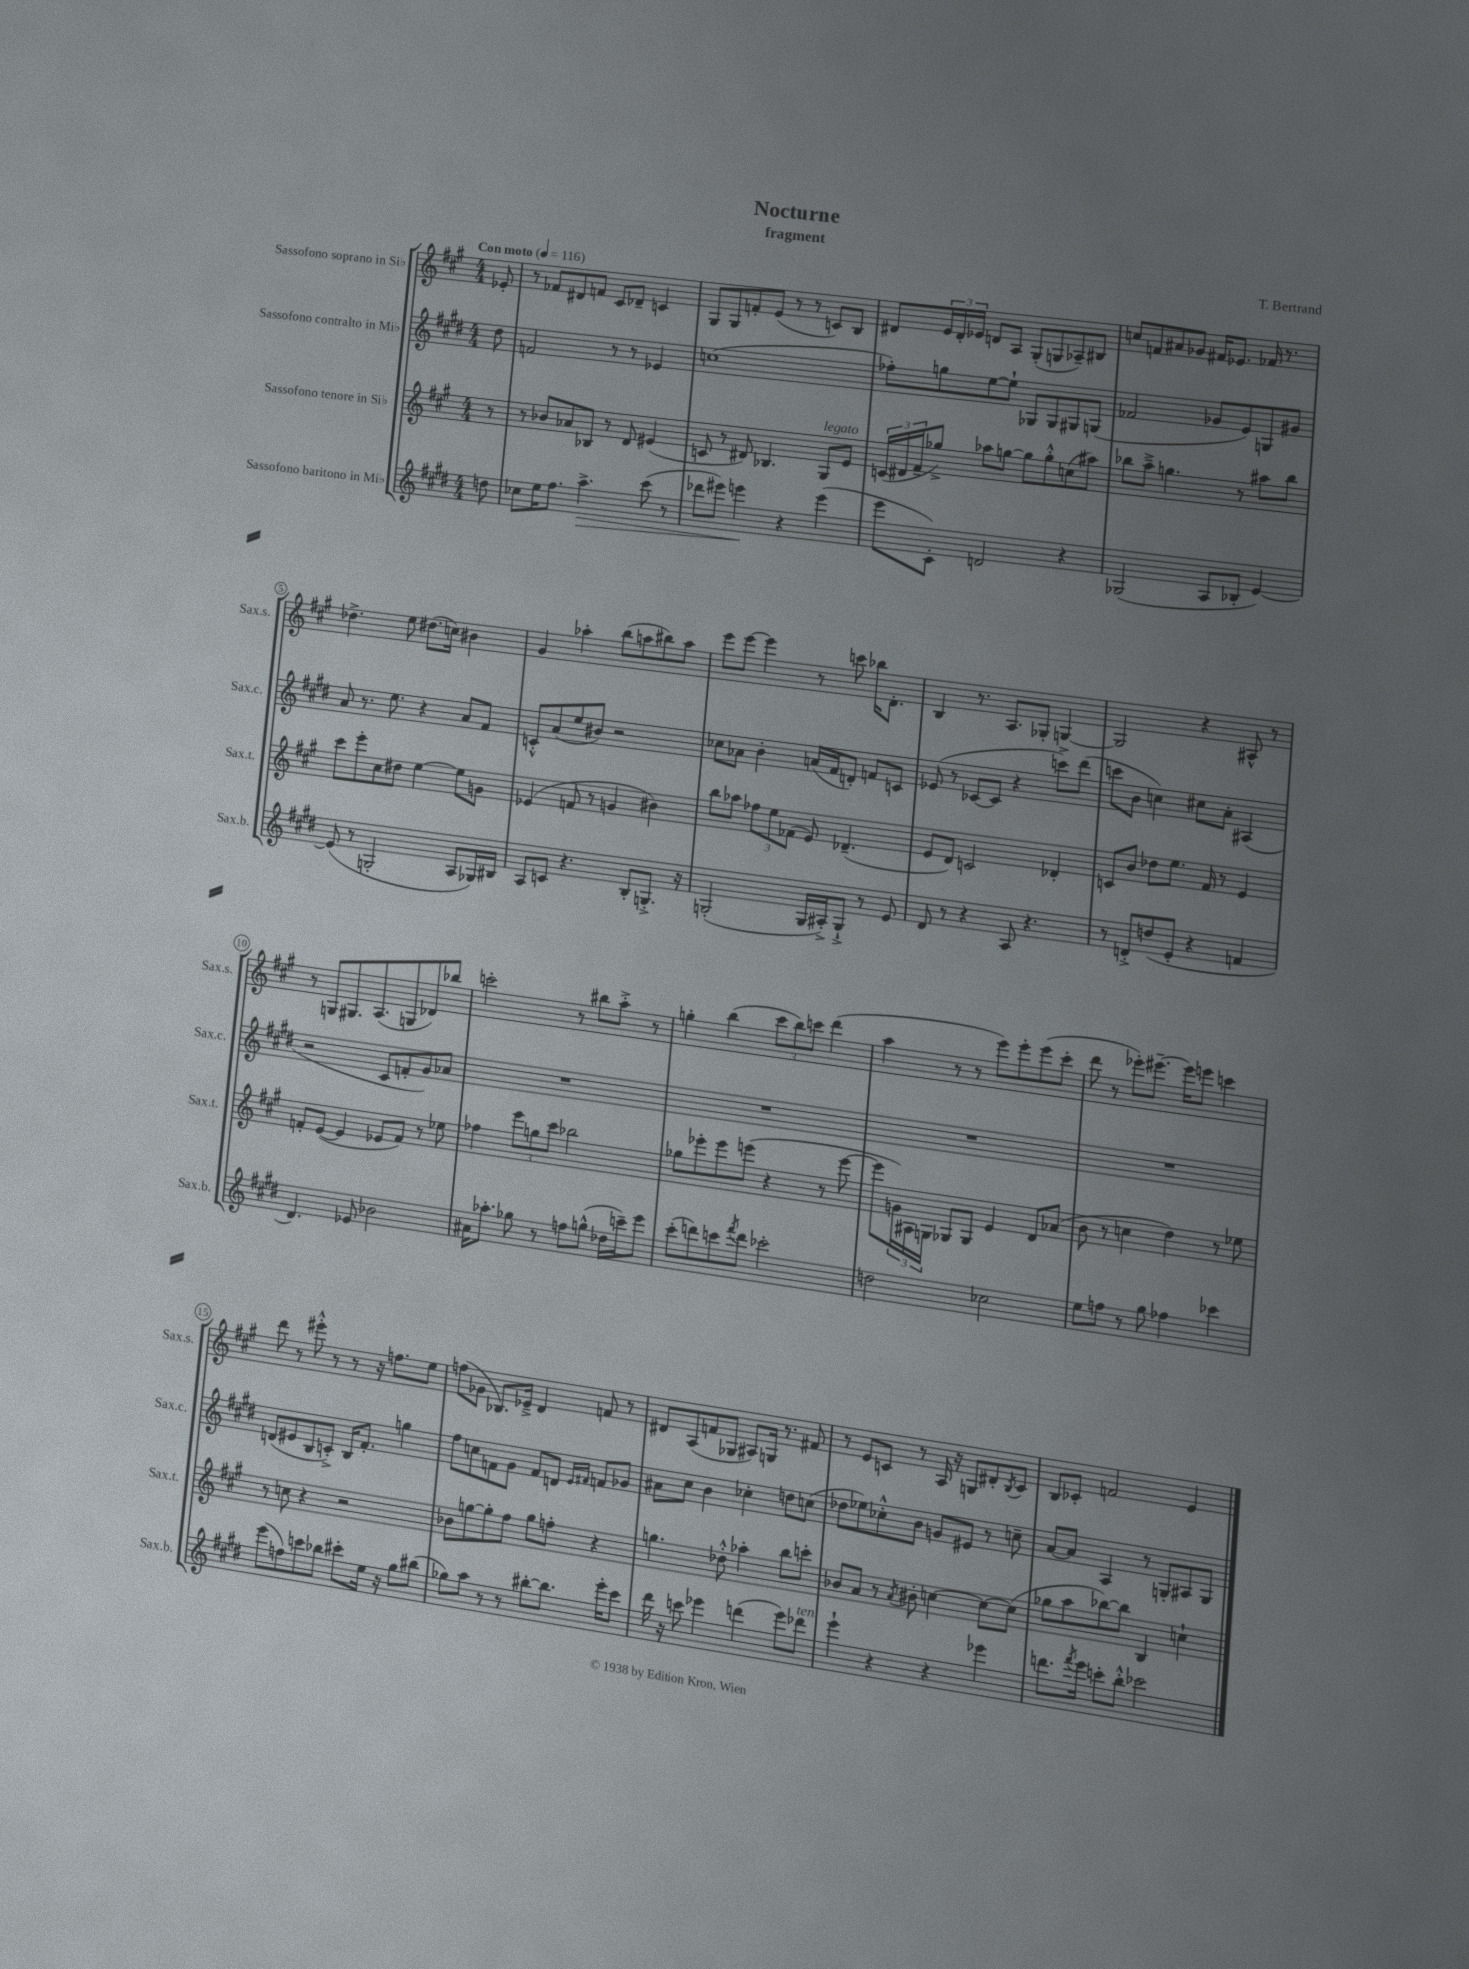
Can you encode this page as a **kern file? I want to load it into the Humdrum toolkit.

**kern	**kern	**kern	**kern
*staff4	*staff3	*staff2	*staff1
*clefG2	*clefG2	*clefG2	*clefG2
*k[f#c#g#d#]	*k[f#c#g#]	*k[f#c#g#d#]	*k[f#c#g#]
*M4/4	*M4/4	*M4/4	*M4/4
*MM116	*MM116	*MM116	*MM116
8dd	8r	8dd#	8e-'
=	=	=	=
8cc-	8r	2f	8r
16ee	8b-	.	8f-
8.ff#	.	.	.
.	8a-	.	8d#
4.aa^	8B-	.	8f
.	8r	8r	8c#
.	8d	8r	8d-~
(8ccc#	(4e#	4e-	4c
8r	.	.	.
=	=	=	=
8ddd-	8c	(1cc	8G#
8eee#)	8r	.	8G#
4eee	8d#)	.	8f'
.	4.B-	.	(8e
4r	.	.	8r
.	.	.	8r
(4eee	8G#	.	8c)
.	8e	.	8B
=	=	=	=
8eee	(24c	8ff-')	8d#
.	24d#	.	.
.	24f#~	.	.
8c#')	8gg-^)	8gg	24e
.	.	.	24d#'
.	.	.	24e-
2d	8aa-	[8ee	8d
.	[8gg	8ee`]	8A
.	8gg]	8G-	(8G#'
.	8gg'^^	8G-	8G
4r	(8cc	8G#	8A-~)
.	8aa#)	(8G	8B#
=	=	=	=
(2G-	8bb-	2f-	8cc
.	8aa~^	.	8f
.	4.gg	.	8a#
.	.	.	8g-
8A	.	8g-	16f#
.	.	.	8.e-
8B-'	8r	8e)	.
[4e)	8aa#	8G	16f-
.	.	.	8.r
.	8bb-	8g#	.
=	=	=	=
(8e]	8ccc#	8a	4.dd-^
8r	8eee'	8.r	.
2G'	8cc#	.	.
.	.	8.ee	.
.	8dd#	.	8ee
.	[4ee	4r	(8.dd#
.	.	.	16cc)
8A	8ee]	8a	4b#
16G-)	8g	8f#	.
16B#	.	.	.
=	=	=	=
8A	(4e-	8c'^^	4g#
8c	.	(8a	.
4.r	8f	8ee	4aa-'
.	8r	8b#)	.
.	4g	2r	(8bb
8B'	.	.	8aa
8.G'^	4b#)	.	8bb#)
.	.	.	8aa
16r	.	.	.
=	=	=	=
(2G'	8bb	8cc-	8eee
.	8aa-	8a-	[8eee
.	12ff-	4b'	4eee]
.	12ee	.	.
.	(12f-	.	.
16G	8e)	(16a	8r
16A#'^)	.	16f#	.
8G`^	(4.d-~	8d')	8ccc
8r	.	8f	16bb-
.	.	.	8.d'
8e	.	8c	.
=	=	=	=
8d#	8e	(8e-	4B
8r	8d)	8r	.
4r	2c	[8c-	8.r
.	.	8c-]	.
.	.	.	8.A
8A	.	4r	.
4.r	.	.	8G-'
.	4d-'	8ccc^)	[4G
.	.	(8ddd#	.
=	=	=	=
8r	8c	8ccc	2G]
8d'^	8b	8b	.
(8dd	8dd-	4cc)	.
8e'	8.ee	.	.
4r	.	8cc#	4r
.	16f#	.	.
.	8r	8a'	.
4f	4e	(4A#	8A#^^
.	.	.	8r
=	=	=	=
4.d#)	8f'	2r	8r
.	([8e	.	8G
.	4e]	.	8.G#
8e-	.	.	.
.	.	.	(8.A
2b-	8e-	8c#	.
.	8f)	8f'	8G
.	8r	8g#)	8d-)
.	8ee-	8a-	8bb-
=	=	=	=
16a#	4ff-	1r	2ccc'
8.aa-'	.	.	.
8gg-	12eee	.	.
.	12gg	.	.
8r	.	.	.
.	12ccc#	.	.
8ff	2bb-	.	8r
(8gg^^	.	.	8bb#
16dd-	.	.	8aa'^
16ccc~)	.	.	.
8eee	.	.	8r
=	=	=	=
(8ccc#'	8gg-	1r	4gg'
8ddd)	8eee-'	.	.
8ccc	8eee-	.	(4bb
8qfff#	.	.	.
8ddd	(8eee	.	.
2ccc-'	4r	.	12ccc#
.	.	.	12bb)
.	.	.	12ccc
.	8r	.	(4ddd
.	[8eee	.	.
=	=	=	=
2dd	8eee]	1r	4aa
.	24g)	.	.
.	24A#	.	.
.	24G	.	.
.	8G-	.	8r
.	8G-	.	8r
2cc-	4e	.	8eee)
.	.	.	8eee'
.	8d	.	(8eee
.	(8a-	.	8ccc#'
=	=	=	=
8ee	8b	1r	8ddd
8ff	8r	.	8r
8r	4cc	.	8eee-')
8gg#	.	.	[8.eee#~
4ff-	4dd)	.	.
.	.	.	16eee#]
.	.	.	8eee
4ccc-	8r	.	4ccc
.	8ee-	.	.
=	=	=	=
(8eee	8r	(8d	8ddd
8ff)	8cc	8e#	8r
8ccc	4r	8B	8eee#'^^
8bb-	.	8c'^)	8r
8ccc#'	2r	16B	8r
.	.	8.f#'	.
16ee	.	.	16r
16r	.	.	8.ff
8gg#	.	4gg	.
(8bb#	.	.	8ee
=	=	=	=
8gg-)	8b-	8ff#	(8ff
8aa	[8gg	8cc	8g-
8r	8gg']	8f	8.B-)
8r	8ff#	8g#	.
.	.	.	16e-~^
[8bb#'	8gg	8f	4d
8.bb#]	8ff'	8d	.
.	.	16qqe	.
.	.	16qqf#	.
.	4r	8f	8f
16eee'	.	.	.
8ccc#	.	8g-	8r
=	=	=	=
16ddd#	4.gg	8a#	8d#
16r	.	.	.
8ccc	.	8cc#	(8A
4eee-	.	4b	8f
.	8dd-'^^	.	8G-
(4ddd	4aa-'	4cc-'	8A#)
.	.	.	16G
.	.	.	8.r
8eee-)	8bb	8dd	.
8ddd-	8ccc'	(8cc	8f#
=	=	=	=
4eee`	8b-	8dd-	8r
.	8a	8ee-)	8e
4r	8r	8cc-'^^	8c
.	8qa	.	.
.	8b#'	8b	8r
4r	[4cc	8g	16A
.	.	.	16r
.	.	8e#	8G
4eee-	8cc_	8r	8d#'
.	.	.	8qB
.	(8cc]	8cc~	8c
=	=	=	=
8.ddd	8gg-	[8a	8B
.	8aa	8a]	8c-'
8qfff#	.	.	.
16eee	.	.	.
8ccc'	[8bb-)	4A	2f
8bb'^^	8bb-]	.	.
2ccc-	4B	8r	.
.	.	8G'	.
.	4cc`	8A#	4e
.	.	8G	.
==	==	==	==
*-	*-	*-	*-
